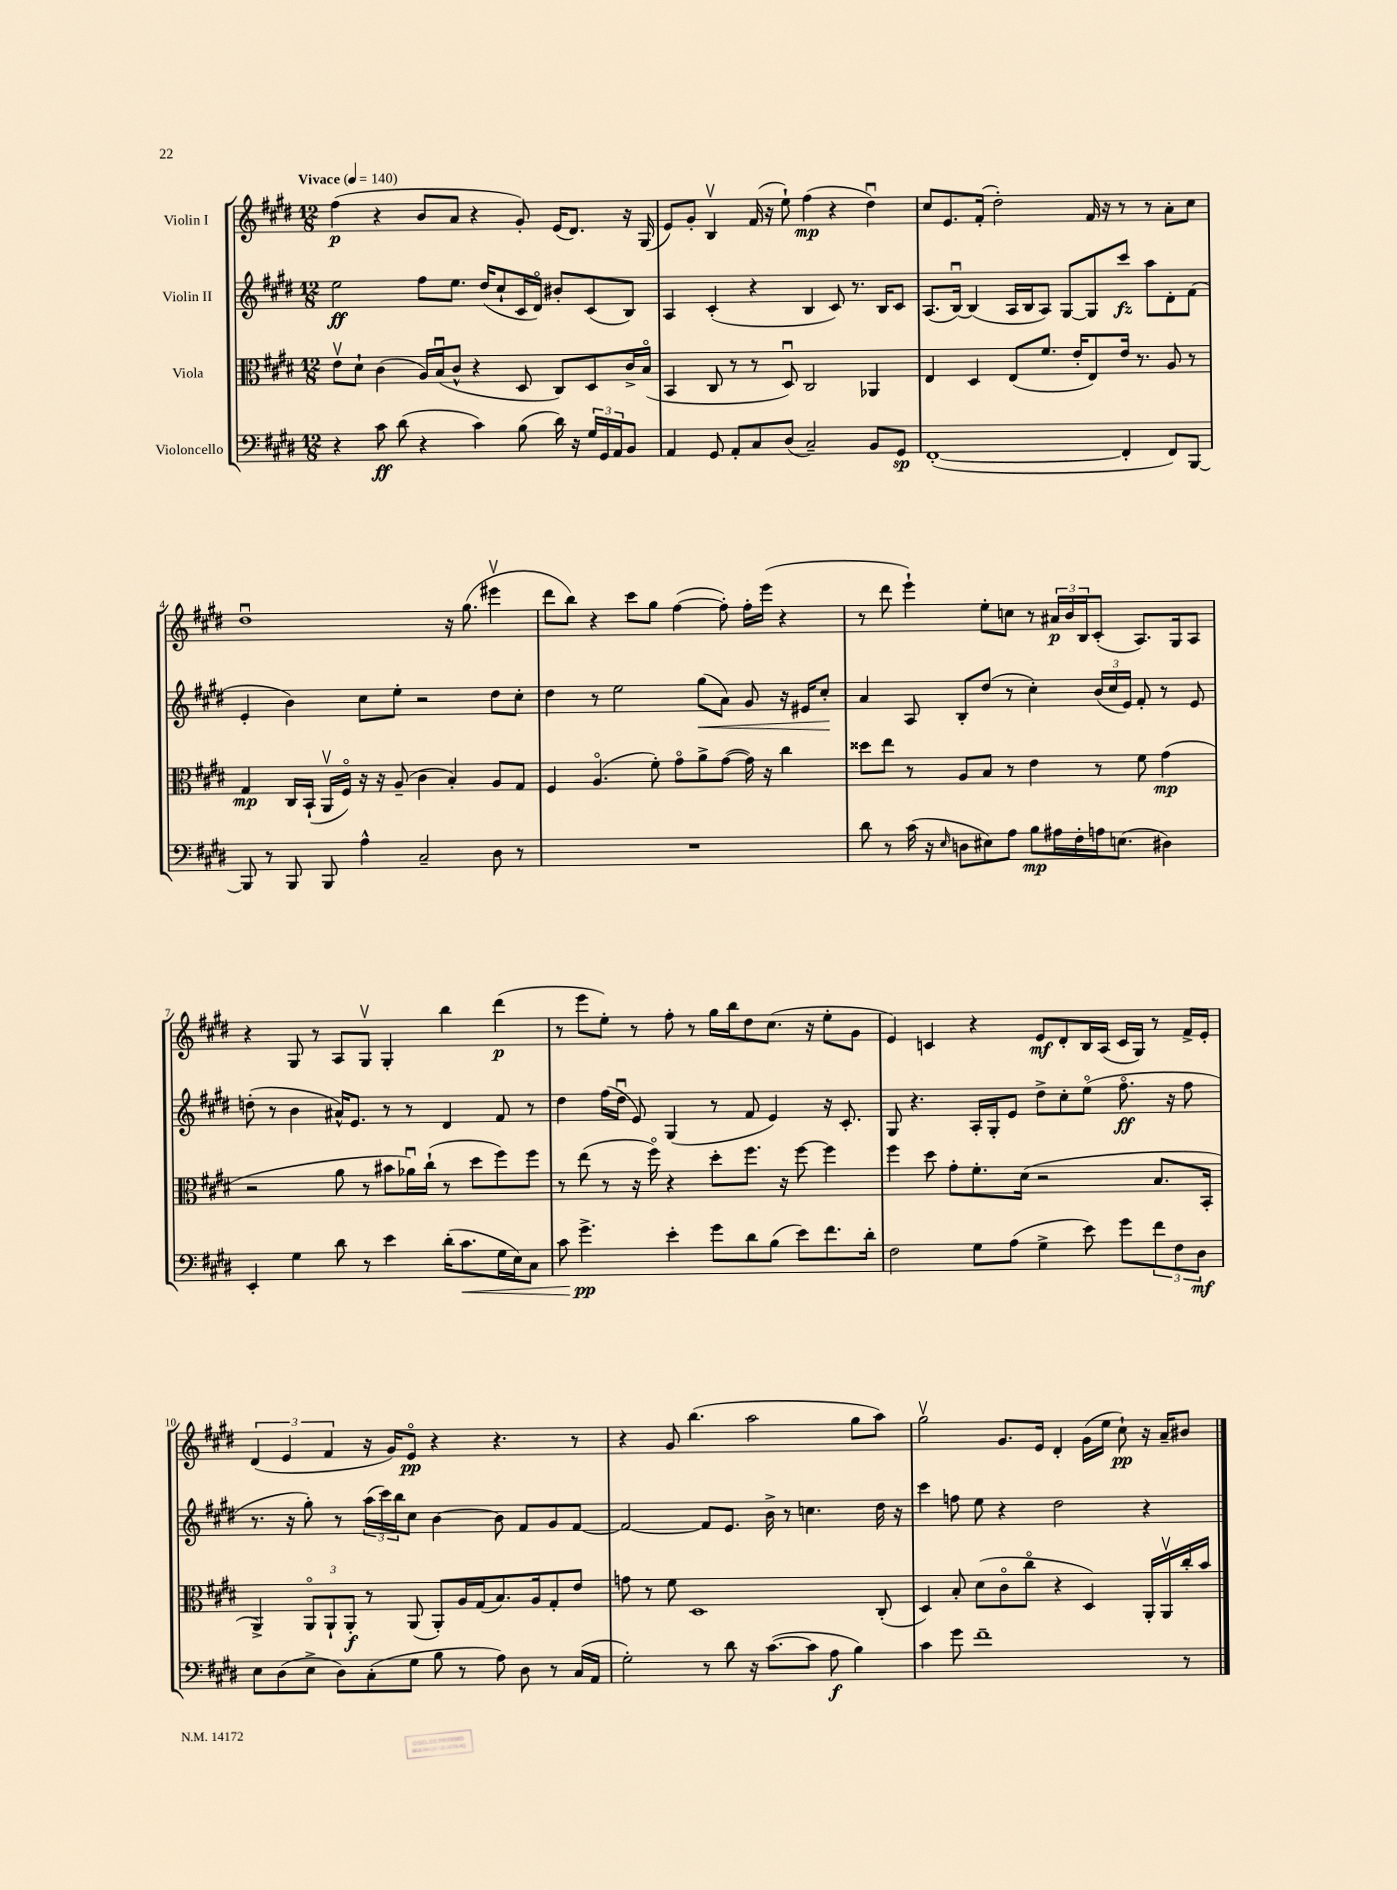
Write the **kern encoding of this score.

**kern	**kern	**kern	**kern
*staff4	*staff3	*staff2	*staff1
*clefF4	*clefC3	*clefG2	*clefG2
*k[f#c#g#d#]	*k[f#c#g#d#]	*k[f#c#g#d#]	*k[f#c#g#d#]
*M12/8	*M12/8	*M12/8	*M12/8
*MM140	*MM140	*MM140	*MM140
4r	8ev\L	2ee\	(4ff#\
.	8d#`\J	.	.
8c#\	(4c#\	.	4r
(8d#\	.	.	.
4r	16A/LL)	8ff#\L	8b/L
.	(16Bu/J	.	.
.	8c#^^/J	8.ee\J	8a/J
4c#\)	4r	.	4r
.	.	(16dd#/LK	.
.	.	8cc#`/	.
(8B\	8D#/	16c#/L	8g#'/)
.	.	16d#o/JJ)	.
16d#\)	8C#/L)	8b#'/L	(16e/LK
16r	.	.	8.d#/J)
24G#/LL	8D#/	(8c#/	.
24GG#/	.	.	.
24AA/J	.	.	.
8BB/J	16c#^/L	8B/J)	16r
.	(16Bo/JJ	.	(16G#/
=	=	=	=
4AA/	4BB/	4A/	8e/L)
.	.	.	8g#'/J
8GG#/	8C#/	(4c#'/	4Bv/
8AA'/L	8r	.	.
8C#/	8r	4r	(16f#/
.	.	.	16r
(8D#/J	8D#u/)	.	8ee`\)
2C#~/)	2C#/	4B/	(4ff#\
.	.	8c#/)	4r
.	.	8.r	.
8BB/L	4AA-/	.	4dd#u\)
.	.	16B/LK	.
8GG#/J	.	8c#/J	.
=	=	=	=
([1FF#'	4E/	(8.A/L	8cc#/L
.	.	.	8.e/
.	.	[16Bu/Jk)	.
.	4D#/	(4B/]	.
.	.	.	(16f#'/Jk
.	.	.	2dd#'\)
.	(8E/L	16A/LL	.
.	.	16B/J	.
.	8.f#/J	8A/J)	.
.	.	[8G#/L	.
.	16e'/LK	.	.
.	8E/)	8G#/]	16f#/
.	.	.	16r
4FF#'/]	16e/Jk	8ccc#/J	8r
.	8.r	.	.
.	.	8aa\L	8r
8FF#/L)	8A/	8d#'\	8a'\L
[8BBB/J	8r	(8f#\J	8cc#\J
=	=	=	=
8BBB/]	4G#/	4e'/	1dd#u
8r	.	.	.
8BBB/	16C#/LL	4b\)	.
.	(16BB`/JJ	.	.
8BBB/	16AAv/LL	.	.
.	16F#o/JJ)	.	.
4A^^\	16r	8cc#\L	.
.	16r	.	.
.	(8A~/	8ee'\J	.
2C#~/	4c#\	2r	.
.	4B'/)	.	16r
.	.	.	(8.gg#\
8D#\	8A/L	8dd#\L	4eee#v\
8r	8G#/J	8cc#'\J	.
=	=	=	=
1.r	4F#/	4dd#\	8ddd#\L
.	.	.	8bb\J)
.	(4.Ao/	8r	4r
.	.	2ee\	.
.	.	.	8ccc#\L
.	8f#'\)	.	8gg#\J
.	8g#o\L	.	([4ff#\
.	8a^\	(8gg#\L	.
.	([8g#\J	8a\J)	8ff#'\])
.	16g#\])	8g#/	16ff#'\LL
.	16r	.	(16eee\JJ
.	4cc#\	16r	4r
.	.	16e#/LK	.
.	.	8cc#'/J	.
=	=	=	=
8d#\	8dd##\L	4a/	8r
8r	8ee\J	.	8ddd#\
(16c#\	8r	8A/	4eee`\)
16r	.	.	.
16qqE/	.	.	.
8D\L	8A/L	8B'/L	.
8E#\)	8B/J	(8dd#/J	8ee'\L
8A\J	8r	8r	8cc\J
8B\L	4e\	4cc#'\)	8r
16A#\L	.	.	24a#/LL
.	.	.	24b/
16F#'\	.	.	.
.	.	.	24B/J
16A\J	8r	(24b/LL	(8c#'/J
.	.	24cc#/	.
(8.E\J	.	.	.
.	.	24e/JJ)	.
.	8f#\	8f#'/	8.A/L)
4D#\)	(4g#\	8r	.
.	.	.	16G#/k
.	.	8e/	8A/J
=	=	=	=
4EE'/	2r	(8dd'\	4r
.	.	8r	.
4G#\	.	4b\	8G#/
.	.	.	8r
8d#\	8a\	16a#^^/LK)	8A/L
.	.	8.e/J	.
8r	8r	.	8G#v/J
4e\	8b#\L	8r	4G#'/
.	16a-u\L)	8r	.
.	(16cc#`\JJ	.	.
(16d#'\LK	8r	4d#/	4bb\
8.c#\	.	.	.
.	8dd#\L	.	.
16G#\L	8ff#\)	8f#/	(4ddd#\
16E\J)	.	.	.
8C#\J	8ff#\J	8r	.
=	=	=	=
8c#\	8r	4dd#\	8r
4.g#^\	(8ee\	.	8eee\L
.	8r	(16ff#\LL	8ee'\J)
.	.	16dd#u\JJ	.
.	16r	8e/)	8r
.	16ff#o\)	.	.
4e'\	4r	(4G#/	8ff#'\
.	.	.	8r
8g#\L	8dd#'\L	8r	16gg#\LL
.	.	.	16bb\J
8d#\	8.ff#\J	8f#/	8dd#\
(8B\J	.	4e/)	(8.cc#\J
.	16r	.	.
8e\L)	[8ff#\	.	.
.	.	.	16r
8.f#\	4ff#\]	16r	8ee'\L
.	.	8.c#'/	.
.	.	.	8g#\J
16d#'\Jk	.	.	.
=	=	=	=
2F#\	4ff#\	8G#/	4e/)
.	.	4.r	.
.	8dd#\	.	4c/
.	8g#'\L	.	.
8G#\L	8.f#'\	16A'/LL	4r
.	.	16G#'/J	.
(8A\J	.	8e/J	.
.	(16d#\Jk	.	.
4G#^\	2r	8dd#^\L	8e/L
.	.	8cc#'\	8d#'/
8e\)	.	(8eeo\J	16B/L
.	.	.	(16A/JJ
8g#\L	.	8.ff#o\	16c/LL
.	.	.	16G#/JJ)
12f#\	8.B/L	.	8r
.	.	16r	.
12F#\	.	.	.
.	.	8ff#\	16f#^/LL
12D#\J	.	.	.
.	16BB'/Jk	.	16e'/JJ
=	=	=	=
8E\L	4AA^/)	8.r	(6d#/
(8D#\	.	.	.
.	.	.	6e/
.	.	16r	.
8E^\J	12AAo/L	8gg#'\)	.
.	12AA`/	.	6f#/
8D#\L)	.	8r	.
.	12AA'/J	.	.
(8C#'\	8r	(24aa\LL	16r
.	.	24ccc#\)	.
.	.	.	16g#/LK)
.	.	24bb\J	.
8G#\J	(8AA/	8cc#\J	8eo/J
8B\	8AA'/L)	[4b\	4r
8r	16A/L	.	.
.	(16G#/J	.	.
8A\)	8.B/)	8b\]	4.r
8D#\	.	8f#/L	.
.	16A/k	.	.
8r	8G#'/	8g#/	.
(16C#/LL	8e/J	[8f#/J	8r
16AA/JJ	.	.	.
=	=	=	=
2G#'\)	8g\	2f#/_	4r
.	8r	.	.
.	8f#\	.	8g#/
.	1D#	.	(4.bb\
8r	.	8f#/]L	.
8d#\	.	8.e/J	.
16r	.	.	2aa\
([8.c#\L	.	16b^\	.
.	.	8r	.
8c#\]J	.	4.cc\	.
8A\	.	.	.
4B\)	.	.	8gg#\L
.	(8C#'/	16dd#\	8aa\J)
.	.	16r	.
=	=	=	=
4c#\	4D#/)	4ccc#\	2gg#v\
8g#\	8B'/	8ff\	.
1f#~	(8d#\L	8ee\	.
.	8c#o\	4r	8.g#/L
.	8cc#o\J	.	.
.	.	.	16e/Jk
.	4r	2dd#\	4d#'/
.	4D#/)	.	(16g#\LL
.	.	.	16ee\JJ
.	.	.	8cc#`\)
.	16AA'/LL	4r	16r
.	16AAv/	.	16a~/LK
8r	16cc#'/	.	8b#/J
.	16b/JJ	.	.
==	==	==	==
*-	*-	*-	*-
